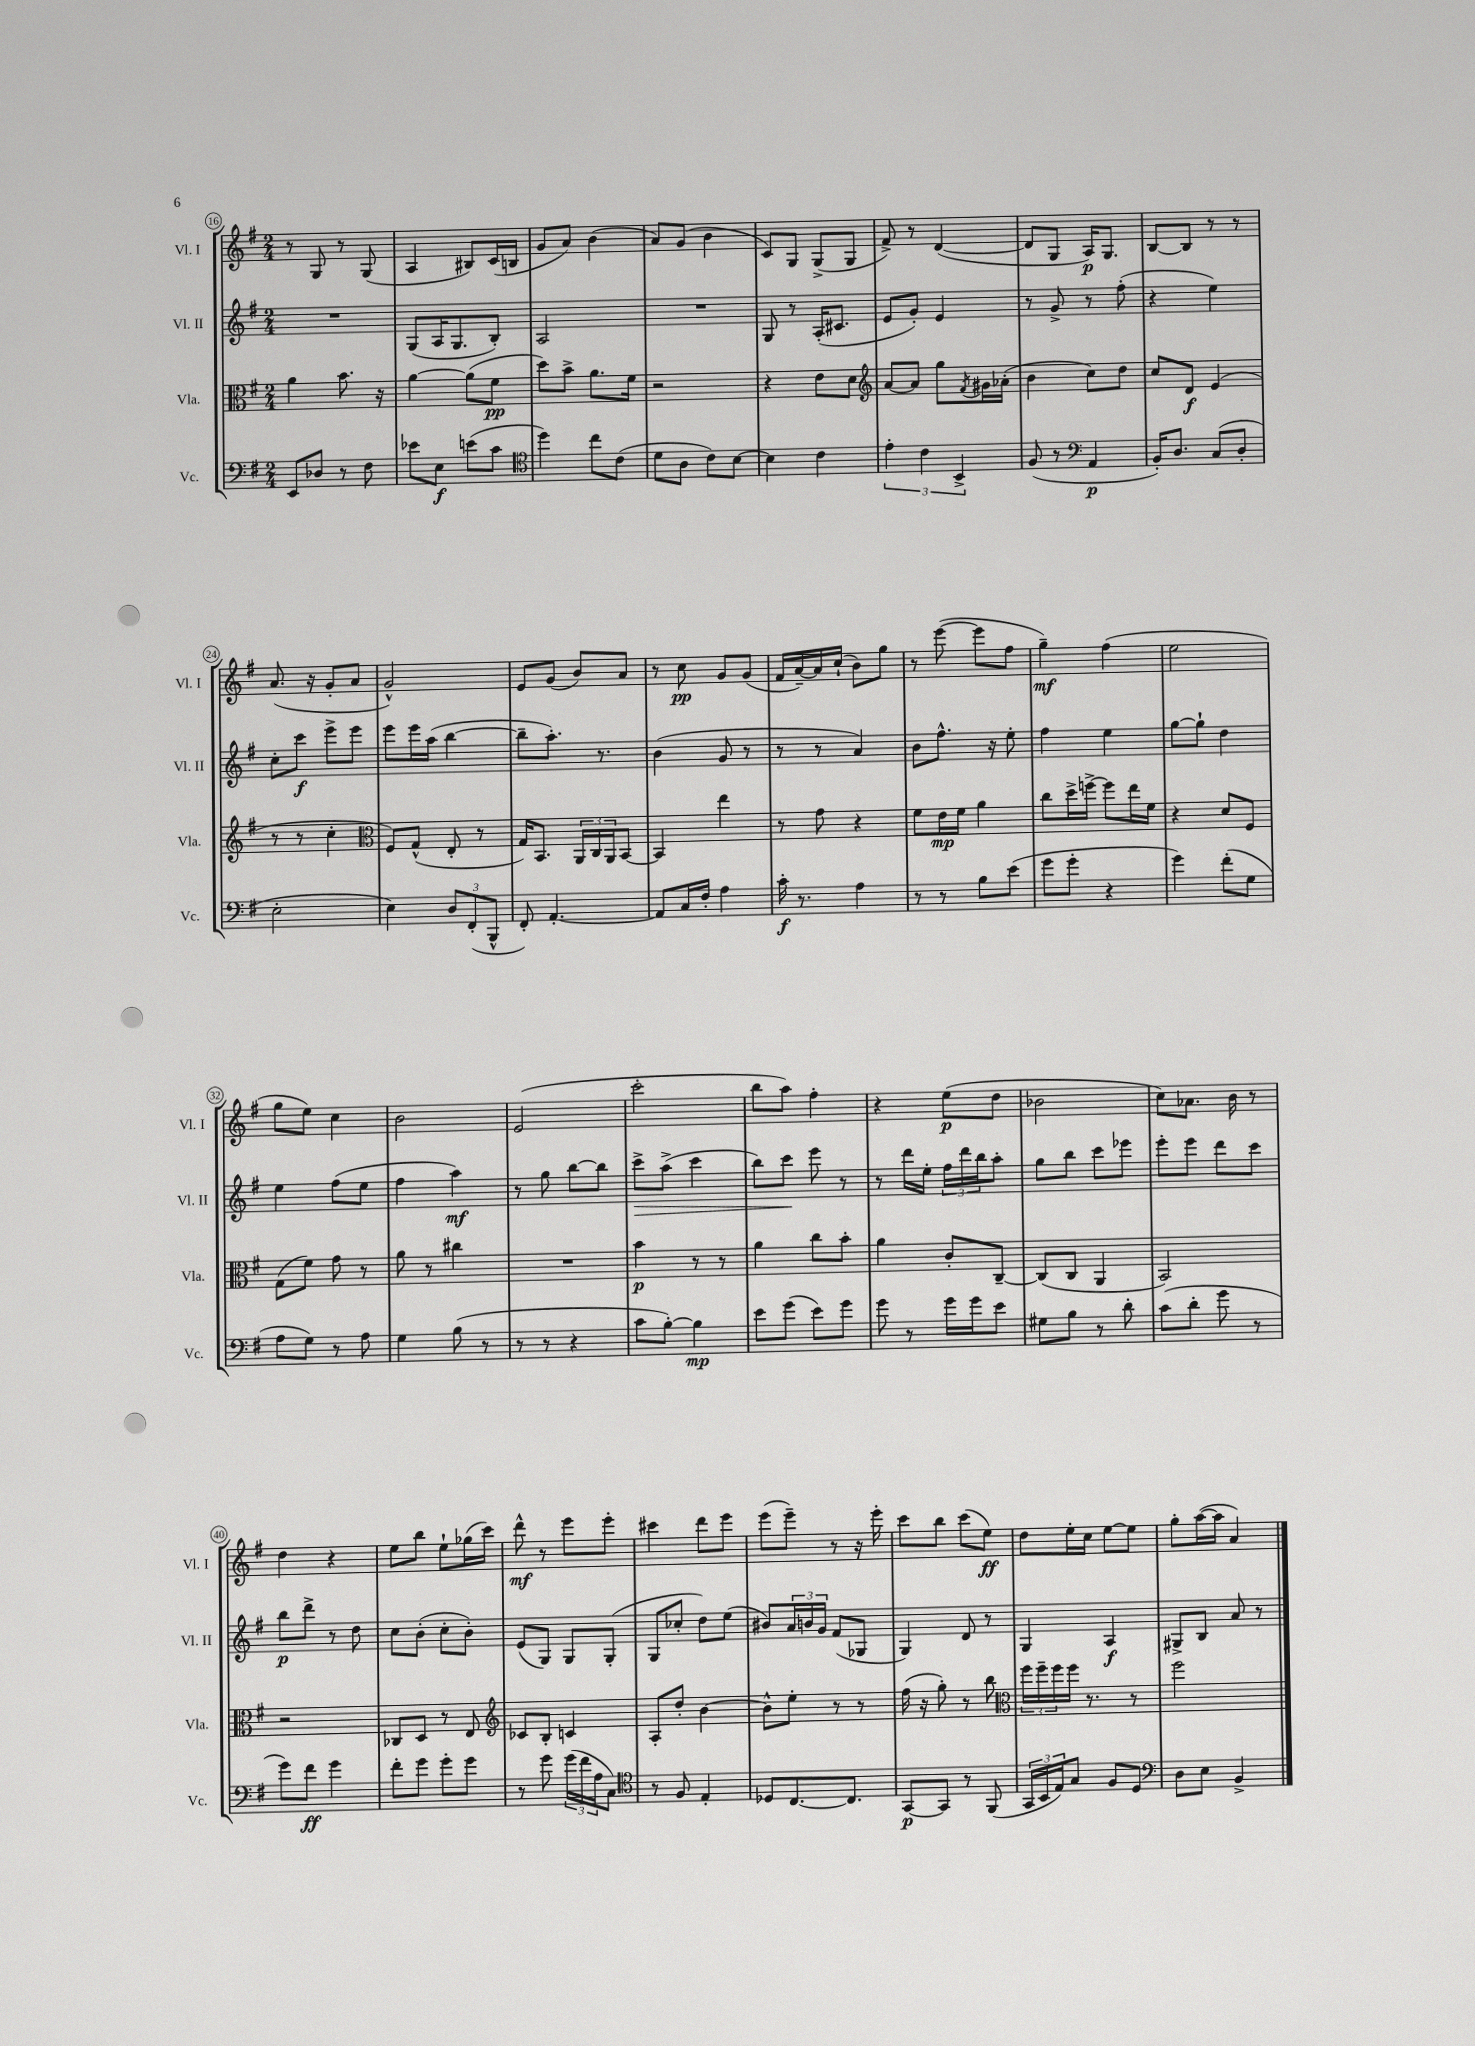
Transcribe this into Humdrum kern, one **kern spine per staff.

**kern	**kern	**kern	**kern
*staff4	*staff3	*staff2	*staff1
*clefF4	*clefC3	*clefG2	*clefG2
*k[f#]	*k[f#]	*k[f#]	*k[f#]
*M2/4	*M2/4	*M2/4	*M2/4
8EE/L	4a\	2r	8r
8D-/J	.	.	8G/
8r	8.b\	.	8r
8F#\	.	.	(8G/
.	16r	.	.
=	=	=	=
8e-\L	[4a\	(8G/L	4A/
8E\J	.	16A/K	.
.	.	8.G/	.
(8e\L	(8a\]L	.	8B#/L)
8c\J	8f#\J	8B'/J)	(16c/L
.	.	.	16B/JJ
=	=	=	=
*clefC4	*	*	*
4dd\)	8dd\L)	2A/	8g/L
.	8b^\J	.	8a/J)
8cc\L	8.a\L	.	(4b\
(8c\J	.	.	.
.	16f#\Jk	.	.
=	=	=	=
8d\L	2r	2r	8a/L)
8A\J	.	.	(8g/J
8c\L)	.	.	4b\
[8B\J	.	.	.
=	=	=	=
4B\]	4r	8G/	8c/L)
.	.	8r	8G/J
4c\	8e\L	(16A'/LK	(8G^/L
.	.	8.c#/J	.
.	8d\J	.	8G/J
=	=	=	=
*	*clefG2	*	*
6e'\	[8a/L	8e/L	8f#^/)
.	8a/]J	8g'/J)	8r
6c\	.	.	.
.	8gg\L	4e/	([4d/
6BB^/	.	.	.
.	8qf#/	.	.
.	16g#\L	.	.
.	(16a-'\JJ	.	.
=	=	=	=
(8F#/	4b\	8r	8d/]L
8r	.	8g^/	8G/J
*clefF4	*	*	*
4AA/	8cc\L)	8r	16A/LK)
.	.	.	8.G/J
.	8dd\J	(8ff#'\	.
=	=	=	=
16BB'/LK)	8cc/L	4r	[8B/L
8.D/J	.	.	.
.	8d/J	.	8B/]J
(8C/L	(4e/	4ee\)	8r
8D'/J	.	.	8r
=	=	=	=
2E'\	8r	8cc'\L	(8.a/
.	8r	8ccc\J	.
.	.	.	16r
.	4cc'\	8eee^\L	8g'/L
.	.	8eee\J	8a/J
=	=	=	=
*	*clefC3	*	*
4E\)	8F#/L)	8eee\L	2g^^/)
.	(8G^^/J	16eee\L	.
.	.	(16aa\JJ	.
12D/L	8E'/	[4bb\	.
(12FF#'/	.	.	.
.	8r	.	.
12BBB^^/J	.	.	.
=	=	=	=
8FF#'/)	16G/LK)	8bb~\]L	8e/L
.	8.BB/J	.	.
[4.AA'/	.	8.aa'\J)	(8g/J
.	24AA/LL	.	8b/L)
.	24C/	.	.
.	.	8.r	.
.	24AA/J	.	.
.	[8BB/J	.	8a/J
=	=	=	=
8AA/]L	4BB/]	(4b\	8r
16C/L	.	.	8cc\
16F#'/JJ	.	.	.
4A\	4ee\	8g/	8g/L
.	.	8r	(8g/J
=	=	=	=
16c'\	8r	8r	16f#/LL
8.r	.	.	[16a~/)
.	8g\	8r	16a/]
.	.	.	(16cc`/JJ
4A\	4r	4a/)	8b\L)
.	.	.	8gg\J
=	=	=	=
8r	8f#\L	8b\L	8r
8r	16e\L	8.ff#^^\J	([8eee\
.	16f#\JJ	.	.
8B\L	4a\	.	8eee\]L
.	.	16r	.
(8e\J	.	8ee'\	8ff#\J
=	=	=	=
8g\L	8cc\L	4ff#\	4gg~\)
8g'\J	16dd^\L	.	.
.	[16ff^\JJ	.	.
4r	8ff\]L	4ee\	(4ff#\
.	16ee\L	.	.
.	16f#\JJ	.	.
=	=	=	=
4g\)	4r	[8gg\L	2ee\
.	.	8gg`\]J	.
(8f#'\L	8d/L	4dd\	.
8G\J	8F#/J	.	.
=	=	=	=
8A\L	(8G\L	4ee\	8gg\L
8G\J)	8f#\J)	.	8ee\J)
8r	8g\	(8ff#\L	4cc\
8A\	8r	8ee\J	.
=	=	=	=
4G\	8a\	4ff#\	2b\
.	8r	.	.
(8B\	4cc#\	4aa\)	.
8r	.	.	.
=	=	=	=
8r	2r	8r	(2e/
8r	.	8gg\	.
4r	.	[8bb\L	.
.	.	8bb\]J	.
=	=	=	=
8c\L	4b\	8ccc^\L	2ccc'\
[8B'\J)	.	(8aa^\J	.
4B\]	8r	4ccc\	.
.	8r	.	.
=	=	=	=
8e\L	4a\	8bb\L)	8bb\L
(8g\J	.	8ccc\J	8aa\J)
8e\L)	8cc\L	8eee\	4ff#'\
8g\J	8b'\J	8r	.
=	=	=	=
8g\	4a\	8r	4r
8r	.	16ddd\LL	.
.	.	16ee'\JJ	.
16g\LL	8c'/L	24ff#\LL	(8ee\L
.	.	24ddd\	.
16g\J	.	.	.
.	.	24bb\J	.
8e\J	[8C~/J	8aa'\J	8dd\J
=	=	=	=
8G#\L	(8C/]L	8gg\L	2b-\
8B\J	8C/J	8bb\J	.
8r	4AA/	8ccc\L	.
8d'\	.	8eee-\J	.
=	=	=	=
(8c\L	2BB/)	8eee'\L	8cc\L)
8d'\J	.	8eee\J	8.a-\J
8g\	.	8ddd\L	.
.	.	.	16b\
8r	.	8ccc\J	8r
=	=	=	=
8g\L)	2r	8bb\L	4dd\
8f#\J	.	8ddd^\J	.
4g\	.	8r	4r
.	.	8dd\	.
=	=	=	=
8f#'\L	8C-/L	8cc\L	8ee\L
8g\J	8D/J	(8b'\J	8bb\J
8g'\L	8r	8cc'\L	8ee`\L
8g\J	8E/	8b'\J)	(16gg-\L
.	.	.	16ccc\JJ)
=	=	=	=
*	*clefG2	*	*
8r	8c-/L	(8e/L	8ddd^^\
8g\	8B'/J	8G/J)	8r
(24g\LL	4c/	8G/L	8eee\L
24f#\	.	.	.
24A\J	.	.	.
8C\J)	.	(8G'/J	8eee'\J
=	=	=	=
*clefC4	*	*	*
8r	8A'/L	8G/L	4ccc#\
8F#/	8dd'/J	8cc-'/J	.
4E'/	[4b\	8dd\L)	8ddd\L
.	.	(8ee\J	8eee\J
=	=	=	=
8D-/L	8b^^\]L	8b#/L)	(8eee\L
[8.C/	8ee'\J	24a/L	8eee~\J)
.	.	24b/	.
.	.	24g/JJ	.
.	8r	(8f#/L	8r
8.C/]J	.	.	.
.	8r	8G-/J	16r
.	.	.	16eee'\
=	=	=	=
[8GG/L	(16ff#\	4G/)	8ccc\L
.	16r	.	.
8GG/]J	8gg'\)	.	8bb\J
8r	8r	8d/	(8ccc\L
(8FF#/	8bb\	8r	8ee\J)
=	=	=	=
*	*clefC3	*	*
24GG/LL	24ff#\LL	4G/	8dd\L
24BB/	24ff#~\	.	.
24E/J)	24ff#\	.	.
8G/J	16ff#\JJ	.	16ee'\L
.	8.r	.	16cc\JJ
8F#/L	.	4A/	[8ee\L
8D/J	8r	.	8ee\]J
=	=	=	=
*clefF4	*	*	*
8D\L	2ff#\	8G#^/L	8gg'\L
8E\J	.	8B/J	([16aa\L
.	.	.	16aa\]JJ
4BB^/	.	8a/	4a/)
.	.	8r	.
==	==	==	==
*-	*-	*-	*-
